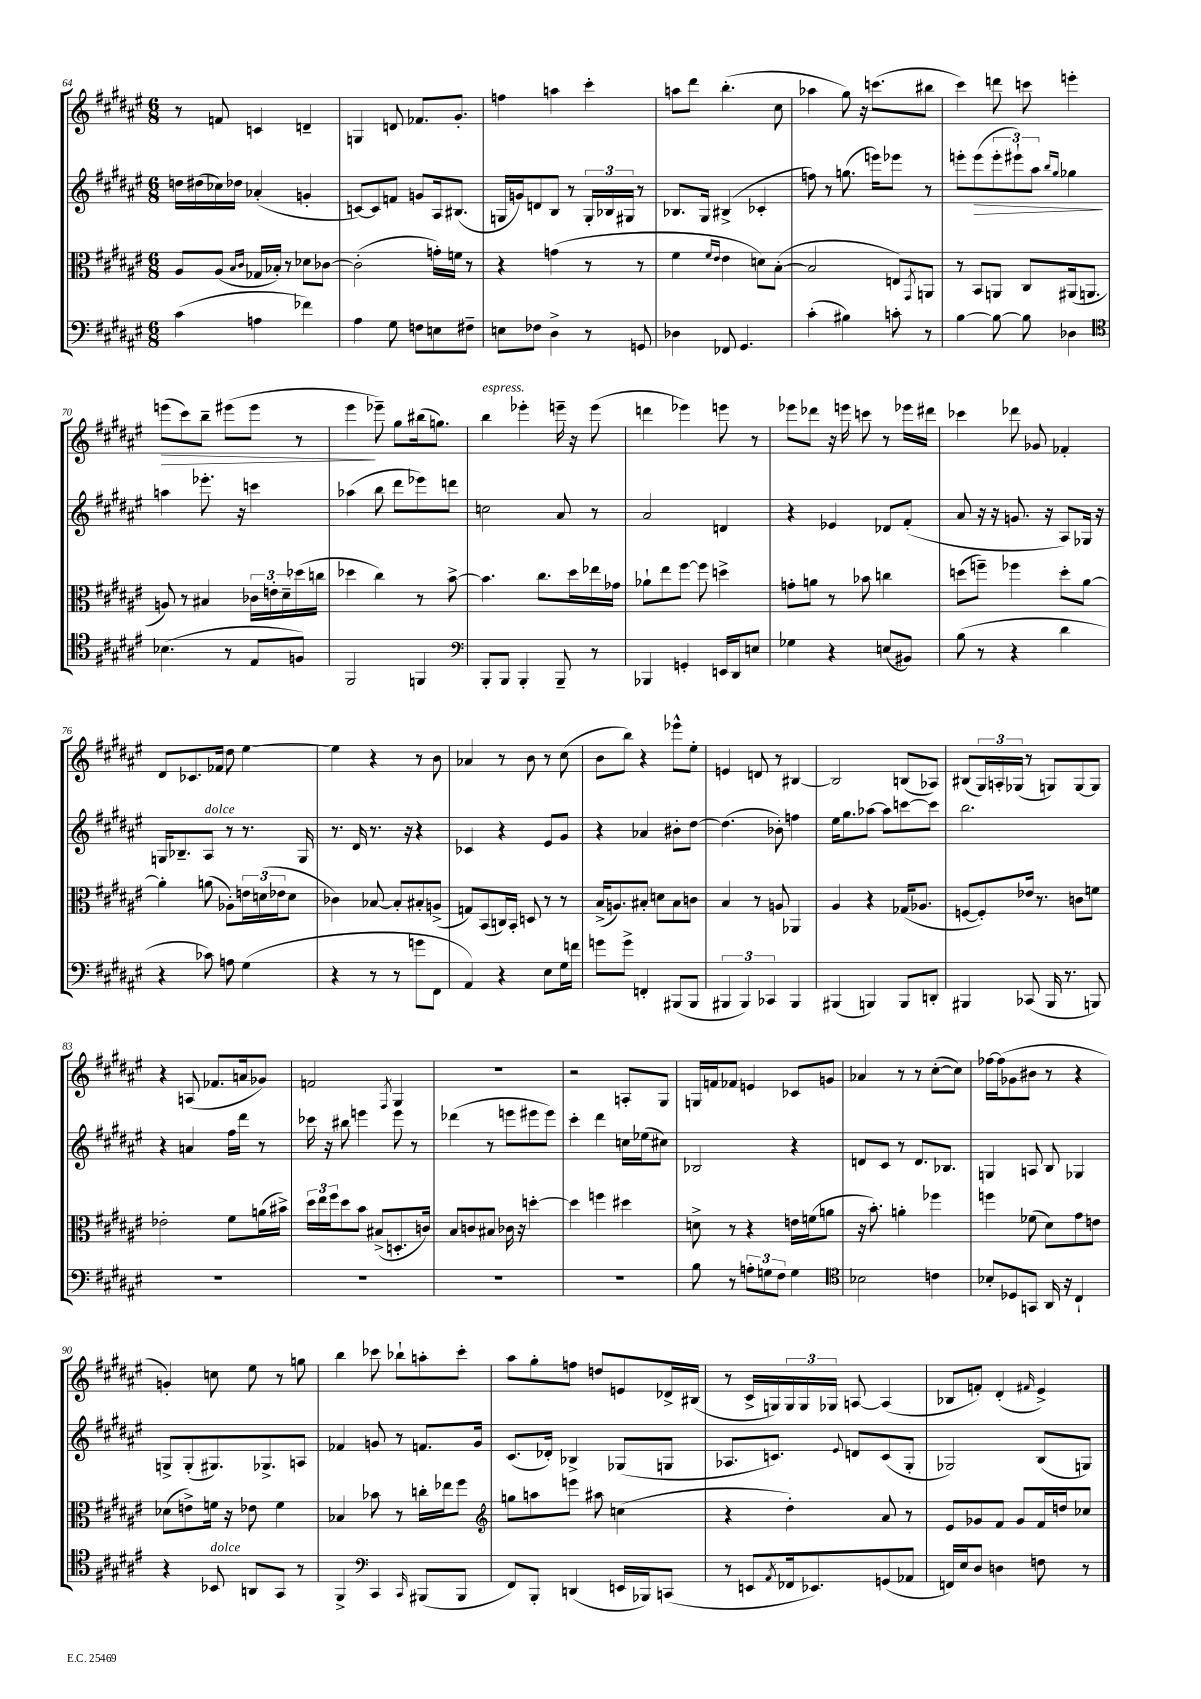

**kern	**kern	**kern	**kern
*staff4	*staff3	*staff2	*staff1
*clefF4	*clefC3	*clefG2	*clefG2
*k[f#c#g#d#a#e#]	*k[f#c#g#d#a#e#]	*k[f#c#g#d#a#e#]	*k[f#c#g#d#a#e#]
*M6/8	*M6/8	*M6/8	*M6/8
(4c#\	8A#/L	16dd\LL	8r
.	.	(16dd#\	.
.	(8A#/J	16cc-\)	8f/
.	.	16dd-\JJ	.
.	16qqB/LL	.	.
.	16qqc#/JJ	.	.
4A\	16G-/LL	(4a-'/	4c/
.	16B-'/JJ)	.	.
.	8r	.	.
4f-\)	8d-\L	4g'/	4d~/
.	[8c-\J	.	.
=	=	=	=
4A#\	(2c-'\]	[8c/L)	4G/
.	.	8c/]	.
8G#\	.	8f/J	8d/
8F\L	.	8g/L	8.f-/L
8E\	16g'\LL)	16A#/k	.
.	16f\JJ	(8.B#/J	8.g#'/J
8F#~\J	8r	.	.
=	=	=	=
8E\L	4r	16G/LL	4ff\
.	.	16g/J)	.
8F-\J	.	8d/	.
4D#^\	(4g\	8B/J	4aa\
.	.	8r	.
8r	8r	24G'/LL	4ccc#'\
.	.	24B-/	.
.	.	24G#/JJ	.
8GG/	8r	8r	.
=	=	=	=
4D-\	4f#\	8.B-/L	8aa\L
.	.	.	8ddd#\J
.	.	16G#/Jk	.
.	16qqf#/LL	.	.
.	16qqe#/JJ	.	.
8FF-/	4e#\	(4B#^/	(4.bb'\
4.GG#/	.	.	.
.	8d\L)	4c-'/	.
.	([8B'\J	.	8cc#\
=	=	=	=
(4c#'\	2B/]	8ff\)	4aa-\
.	.	8r	.
4B#\)	.	(8.gg\	8gg#\)
.	.	.	16r
.	.	16eee\LK)	(8.ccc\L
8c'\	8E/L)	8eee-\J	.
.	8qGG#/	.	.
8r	8AA/J	8r	8bb#\J
=	=	=	=
[4B\	8r	8eee'\L	4ccc#\)
.	8BB/L	(8eee\	.
8B\_	8AA/J	12eee'\	8ddd\
.	.	12eee#`\)	.
8B\]	8C#/L	.	8ccc\
.	.	12aa#\J	.
.	.	16qqbb/LL	.
.	.	16qqgg#/JJ	.
4D-\	(16AA#/k	4gg-\	4eee'\
.	8.AA/J	.	.
=	=	=	=
*clefC4	*	*	*
(4.B-\	8A/)	4aa\	(8eee\L
.	8r	.	8ccc#\)
.	4B#/	8.eee-'\	8bb~\J
8r	.	.	(8eee#\L
.	.	16r	.
8E#/L	24c-\LL	4ccc\	8eee#\J
.	24e'\	.	.
.	24d#~\	.	.
8F/J)	(16dd-\	.	8r
.	16cc\JJ	.	.
=	=	=	=
2FF#/	4dd-\	(4aa-\	4eee#\
.	4cc#\)	8bb\	8eee-~\)
.	.	8ddd#\L	8gg#\L
4FF/	8r	8eee-\)	(16bb#\k
.	.	.	8.gg\J)
.	[8b^\	8ddd\J	.
=	=	=	=
*clefF4	*	*	*
8BBB'/L	4.b\]	2cc\	4bb\
8BBB/J	.	.	.
4BBB'/	.	.	4eee-'\
.	8.cc#\L	.	.
8BBB~/	.	8a#/	16eee~\
.	16dd#\L	.	16r
8r	16ee-\	8r	(8eee\
.	16g-\JJ	.	.
=	=	=	=
4BBB-/	8a-`\L	2a#/	4ddd\
.	8ee#\	.	.
4GG'/	[8ff#\J	.	4eee-\)
.	8ff#\]	.	.
16EE/LL	4dd^\	4d/	8eee\
16DD#/J	.	.	.
8E/J	.	.	8r
=	=	=	=
4G-\	8g'\L	4r	8eee-\L
.	8a\J	.	8ddd-\J
4r	8r	4e-/	16r
.	.	.	16eee\
.	8b-\	.	8ccc\
(8E/L	4cc\	8d-/L	8r
8BB#/J)	.	(8f#'/J	16eee-\LL
.	.	.	16ddd#\JJ
=	=	=	=
(8B\	(8dd\L	8a#/	4ccc-\
8r	8ff~\J)	16r	.
.	.	16r	.
4r	4ff-\	8.g/	8ddd-\
.	.	.	8g-/
.	.	16r	.
4d#\	8dd'\L	8A#/L)	4f-'/
.	[8a#\J	16G-/Jk	.
.	.	16r	.
=	=	=	=
4r	4a#'\]	16G/LK	8d#/L
.	.	8.B-~/	.
.	.	.	8.c-/
8c-\)	(8a\	8A#/J	.
.	.	.	16f-/Jk
8A\	8A-'\L)	8r	8dd#\
(4G#\	24e\L	8.r	[4ee#\
.	(24d\	.	.
.	24e-\J	.	.
.	8d\J	.	.
.	.	16G/	.
=	=	=	=
4r	4c-\)	8.r	4ee#\]
.	.	16d#/	.
8r	[8B-/	8.r	4r
8r	8B-'/]L	.	.
.	.	16r	.
8g\L	8B#'/	4r	8r
8FF#\J	(8A^/J	.	8b\
=	=	=	=
4AA#/)	8G/L)	4c-/	4a-/
.	(8BB/	.	.
4r	16C/L)	4r	8r
.	16BB'/JJ	.	.
.	8D/	.	8b\
8E#\L	8r	8e#/L	8r
16G#\L	8r	8g#/J	(8cc#\
16f\JJ	.	.	.
=	=	=	=
8g\L	(16B^/LK	4r	8b\L
.	8.A/)	.	.
8g^\J	.	.	8bb\J)
4FF'/	8B#'/J	4a-/	4r
.	8d\L	.	.
(8BBB#/L	8B#\	8b#'\L	8eee-^^\L
8BBB#/J	8c\J	[8dd#\J	8ee#'\J
=	=	=	=
6BBB#/	4B/	(4.dd#\]	4e/
6BBB#/)	.	.	.
.	8r	.	8d/
6CC-/	.	.	.
.	8A/	8b-'\)	8r
4BBB#/	4AA-/	4ff\	[4B#/
=	=	=	=
(4BBB#/	4A#/	16ee#\LK	2B#/]
.	.	8.gg#\	.
4BBB/)	4r	[8aa-\J	.
.	.	8aa-\]L	.
8BBB/L	(16G-/LK	[8ccc\	(8B/L
.	8.A-/J	.	.
8DD'/J	.	8ccc\]J	8A-/J)
=	=	=	=
4BBB#/	[8F/L	2.bb\	(8B#/L
.	8F'/])	.	24G#/L)
.	.	.	24A'/
.	.	.	(24G-/JJ
(8CC-/	16e-/Jk	.	8r
.	8.r	.	.
16BBB#/	.	.	8G/L)
8.r	.	.	.
.	8c\L	.	[8G/
8BBB/)	8f\J	.	8G/]J
=	=	=	=
2.r	2e-'\	4r	4r
.	.	4a/	(8A/
.	.	.	8.f-/L
.	8f#\L	16ff#\LL	.
.	.	16ddd#\JJ	16a/k
.	(16a\L	8r	8g-/J)
.	16b#^\JJ)	.	.
=	=	=	=
2.r	24dd#\LL	16ccc-\	2f/
.	24ee#\	.	.
.	.	16r	.
.	24ff#\J	.	.
.	8dd#\	8bb#\	.
.	8b\J	4eee\	.
.	(8B#^/L	.	.
.	.	.	8qF#/
.	8.D'/	8eee\	4G#/
.	.	8r	.
.	16c/Jk)	.	.
=	=	=	=
2.r	8B/L	(4ddd-\	2.r
.	8c/	.	.
.	8B#/J	8r	.
.	16c-\	8eee\L	.
.	16r	.	.
.	[4dd'\	8eee#\	.
.	.	8eee#\J)	.
=	=	=	=
2.r	4dd\]	4ccc#'\	2r
.	4ff\	4ddd#\	.
.	4dd#\	16cc\LL	8A'/L
.	.	(16ee-\J	.
.	.	8cc#\J)	8G#/J
=	=	=	=
8B\	8d^\	2B-/	16G/LL
.	.	.	16f/J
8r	8r	.	8f-/J
12A'\L	4r	.	4e/
12G\	.	.	.
12F#\J	.	.	.
4G\	16e\LL	4r	8c-/L
.	(16f\J	.	.
.	8a\J	.	8g/J
=	=	=	=
*clefC4	*	*	*
2B-\	16r	8d/L	4a-/
.	8.b'\)	.	.
.	.	8c#/J	.
.	4a'\	8r	8r
.	.	8.d/L	8r
4c\	4ff-\	.	([8cc#'\L
.	.	8.B-/J	.
.	.	.	8cc#\]J)
=	=	=	=
8B-'/L	4ff\	4G/	[16ff-\LL
.	.	.	(16ff-\]J
8D-/	.	.	8g-\
8GG/J	(8f-\	8A/	8b#\J
16AA#/	8d#\L)	8B/	8r
16r	.	.	.
4C#`/	8g#\	4G-/	4r
.	8e\J	.	.
=	=	=	=
4r	(8d-\L	8G^/L	4g'/)
.	8e^\)	(8G'/	.
8BB-/	16f\Jk	8.G#/)	8cc\
.	16r	.	.
8AA/L	8e-\	.	8ee#\
.	.	8.G-^/	.
8GG#/J	4f\	.	8r
8r	.	8A/J	8gg\
=	=	=	=
4FF#^/	4B-/	4f-/	4bb\
*clefF4	*	*	*
4CC#/	8b-\	8g/	8ccc-\
.	8r	8r	8bb-`\L
16qqCC#/	.	.	.
(8BBB#/L	16cc'\LL	8.f/L	8aa'\
.	16ee-\J	.	.
8BBB#/J	8ff#\J	.	8ccc-'\J
.	.	16g/Jk	.
=	=	=	=
*	*clefG2	*	*
8FF#/L)	8gg\L	(8.c#/L	8aa#\L
8BBB'/J	8aa\	.	8gg#'\
.	.	16d-'/Jk)	.
(4DD/	8eee\J	4B-^/	8ff\J
.	8aa#\	.	8dd/L
16EE/LL	(4cc\	(8G-/L	8e/
16BBB-/J)	.	.	.
(8CC/J	.	8G/J	16d-^/L
.	.	.	(16B#/JJ
=	=	=	=
8r	4r	8.A-/L	8r
8EE/L	.	.	16c#^/LL
.	.	8.c/J)	16G/)
8qAA#/	.	.	.
16FF-/k	4dd#'\)	.	24G/
.	.	.	24G/
8.EE-/)	.	.	.
.	.	.	24G-/JJ
.	.	8qqe#/	.
.	.	8d/L	[8A/
(8GG/	8a#/	(8c/	(4A/]
8AA-/J	8r	8G#'/J	.
=	=	=	=
16FF/LL)	8e#/L	2G-/)	8B-/L
16E#/J	.	.	.
8D#/J	8g-/	.	8f'/J)
4D\	8f#/J	.	(4d#'/
.	8g-/L	.	.
.	.	.	16qqf#/
8F\	16f#/L	(8B/L	4e#^/)
.	16dd/J	.	.
8r	8cc-/J	8G/J)	.
==	==	==	==
*-	*-	*-	*-
